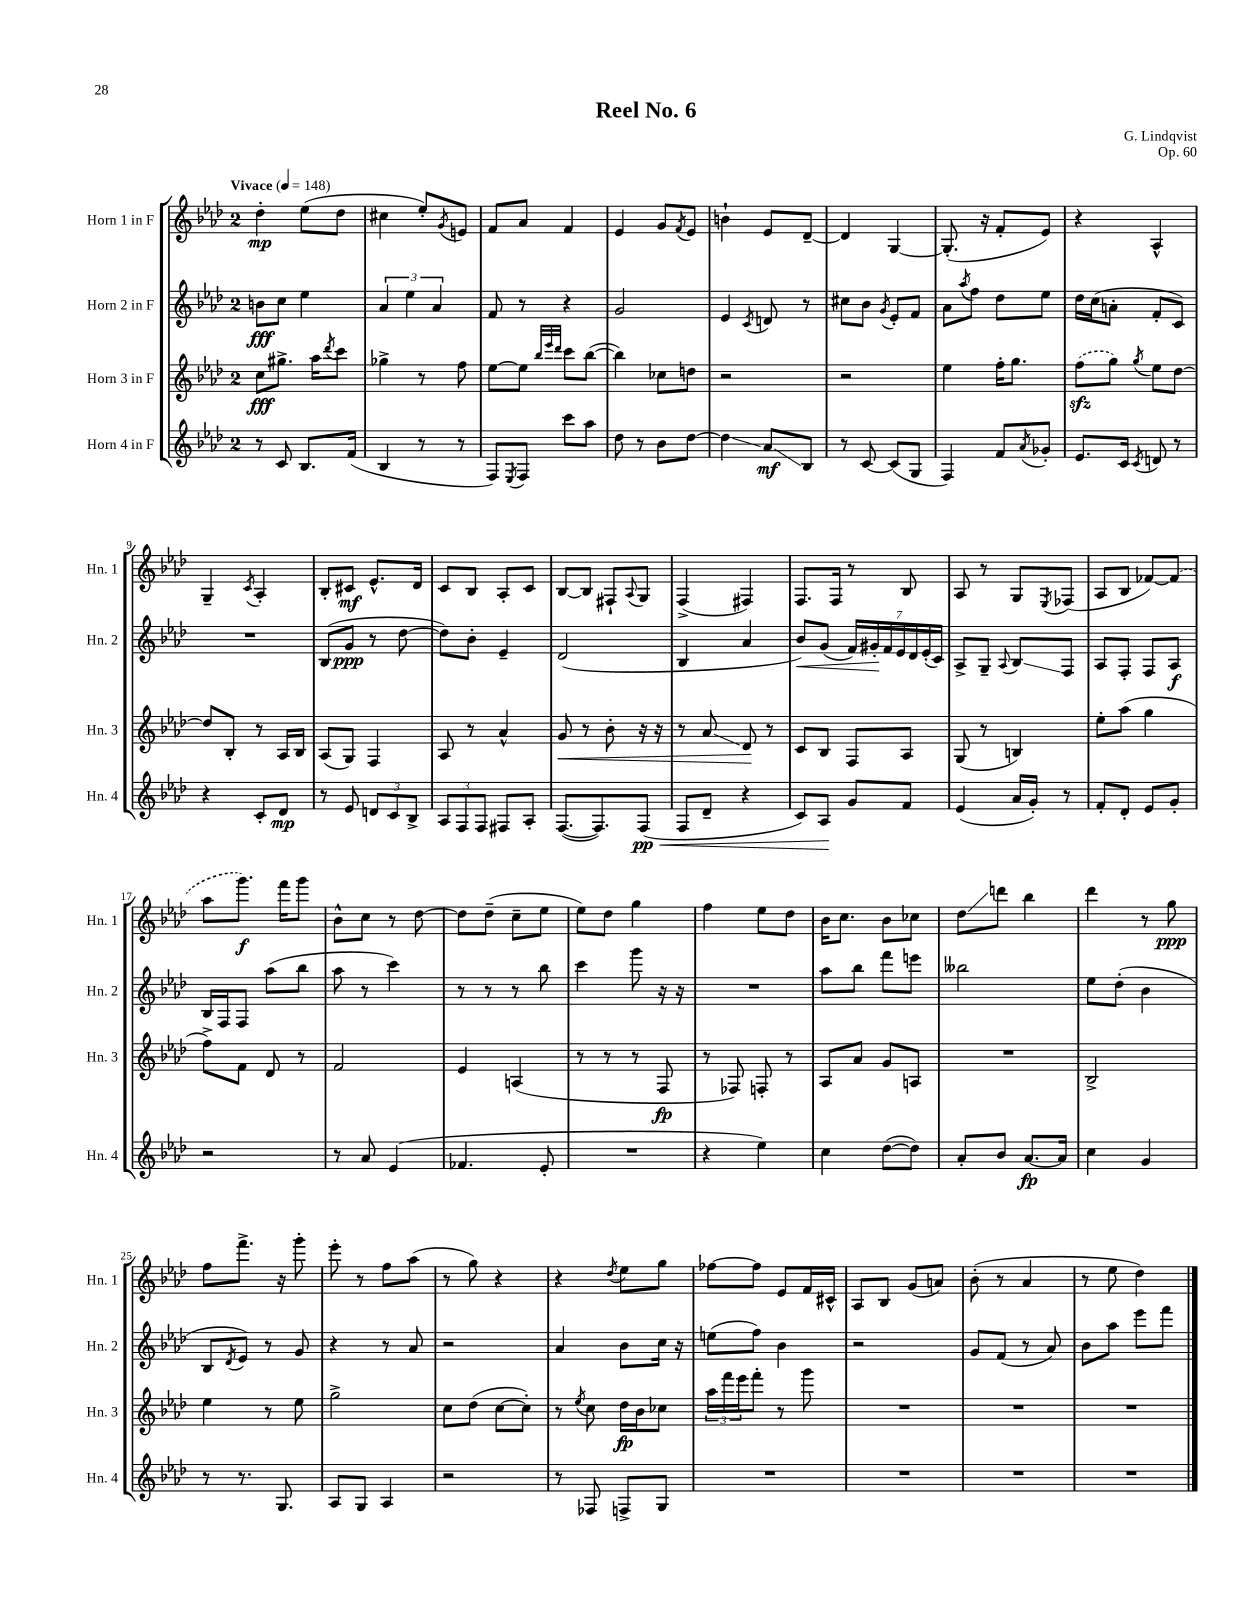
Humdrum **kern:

**kern	**kern	**kern	**kern
*staff4	*staff3	*staff2	*staff1
*clefG2	*clefG2	*clefG2	*clefG2
*k[b-e-a-d-]	*k[b-e-a-d-]	*k[b-e-a-d-]	*k[b-e-a-d-]
*M2/4	*M2/4	*M2/4	*M2/4
*MM148	*MM148	*MM148	*MM148
8r	8cc	8b	4dd-'
8c	8.gg#^	8cc	.
8.B-	.	4ee-	(8ee-
.	16aa-	.	.
.	8qddd-	.	.
.	8ccc	.	8dd-
(16f	.	.	.
=	=	=	=
4B-	4gg-^	6a-	4cc#
.	.	6ee-	.
8r	8r	.	8ee-')
.	.	6a-	.
.	.	.	8qg
8r	8ff	.	8e
=	=	=	=
8F)	[8ee-	8f	8f
8qE-	.	.	.
8F	8ee-]	8r	8a-
.	32qqbb-	.	.
.	32qqeee-	.	.
.	32qqddd-	.	.
8ccc	8ccc	4r	4f
8aa-	([8bb-	.	.
=	=	=	=
8dd-	4bb-])	2g	4e-
8r	.	.	.
8b-	8cc-	.	8g
.	.	.	8qf
[8dd-	8dd	.	8e-
=	=	=	=
4dd-]	2r	4e-	4b`
.	.	8qc	.
8a-	.	8d	8e-
8B-	.	8r	[8d-~
=	=	=	=
8r	2r	8cc#	4d-]
[8c	.	8b-	.
.	.	8qg	.
(8c]	.	8e-'	[4G
8G	.	8f	.
=	=	=	=
4F)	4ee-	8a-	(8.G']
.	.	8qaa-	.
.	.	8ff	.
.	.	.	16r
8f	16ff'	8dd-	8f'
.	8.gg	.	.
8qa-	.	.	.
8g-'	.	8ee-	8e-)
=	=	=	=
8.e-	(8ff	16dd-	4r
.	.	(16cc	.
.	8gg)	8a'	.
16c	.	.	.
8qc	8qgg	.	.
8d	8ee-	8f'	4A-^^
8r	[8dd-	8c)	.
=	=	=	=
4r	8dd-]	2r	4G~
.	8B-'	.	.
.	.	.	8qc
8c'	8r	.	4A-'
8d-	16A-	.	.
.	16B-	.	.
=	=	=	=
8r	(8A-	(8B-	8B-'
8e-	8G)	8g	8c#
12d	4F	8r	8.e-^^
12c	.	.	.
.	.	[8dd-	.
12B-^	.	.	.
.	.	.	16d-
=	=	=	=
12A-	8A-	8dd-])	8c
12F	.	.	.
.	8r	8b-'	8B-
12F	.	.	.
8F#	4a-^^	4e-~	8A-'
8A-'	.	.	8c
=	=	=	=
([8.F	8g	(2d-	[8B-
.	8r	.	8B-]
8.F])	.	.	.
.	8b-'	.	8F#`
.	.	.	8qqA-
(8F	16r	.	8G
.	16r	.	.
=	=	=	=
8F	8r	4B-	(4F^
8d-~	8a-	.	.
4r	8d-	4a-	4F#)
.	8r	.	.
=	=	=	=
8c)	8c	8b-)	8.F
8A-	8B-	(8g	.
.	.	.	16F
8g	8F	28f)	8r
.	.	28g#'	.
.	.	28f	.
.	.	28e-	.
8f	8A-	.	8B-
.	.	28d-	.
.	.	(28e-'	.
.	.	28c)	.
=	=	=	=
(4e-	(8G	8A-^	8A-
.	8r	8G~	8r
.	.	8qqA-	.
16a-	4B)	8B-	8G
16g')	.	.	.
.	.	.	8qE-
8r	.	8F	(8F-
=	=	=	=
8f'	8ee-'	8A-	8A-
8d-'	(8aa-	8F'	8B-
8e-	4gg	8F	[8f-)
8g'	.	8A-	(8f-]
=	=	=	=
2r	8ff^)	16B-	8aa-
.	.	16F	.
.	8f	8F	8.ggg)
.	8d-	(8aa-	.
.	.	.	16fff
.	8r	8bb-	8ggg
=	=	=	=
8r	2f	8aa-	8b-^^
8a-	.	8r	8cc
(4e-	.	4ccc)	8r
.	.	.	[8dd-
=	=	=	=
4.f-	4e-	8r	8dd-]
.	.	8r	(8dd-~
.	(4A	8r	8cc~
8e-'	.	8bb-	8ee-
=	=	=	=
2r	8r	4ccc	8ee-)
.	8r	.	8dd-
.	8r	8ggg	4gg
.	8F	16r	.
.	.	16r	.
=	=	=	=
4r	8r	2r	4ff
.	8F-)	.	.
4ee-)	8F'	.	8ee-
.	8r	.	8dd-
=	=	=	=
4cc	8A-	8aa-	16b-
.	.	.	8.cc
.	8a-	8bb-	.
([8dd-	8g	8fff	8b-
8dd-])	8A	8eee	8cc-
=	=	=	=
8a-'	2r	2bb--	8dd-
8b-	.	.	8ddd
[8.a-	.	.	4bb-
16a-]	.	.	.
=	=	=	=
4cc	2B-^	8ee-	4ddd-
.	.	(8dd-'	.
4g	.	4b-	8r
.	.	.	8gg
=	=	=	=
8r	4ee-	8B-	8ff
.	.	8qd-	.
8.r	.	8e-)	8.fff^
.	8r	8r	.
8.G	.	.	16r
.	8ee-	8g	8ggg'
=	=	=	=
8A-	2gg^	4r	8eee-'
8G	.	.	8r
4A-	.	8r	8ff
.	.	8a-	(8aa-
=	=	=	=
2r	8cc	2r	8r
.	(8dd-	.	8gg)
.	[8cc	.	4r
.	8cc'])	.	.
=	=	=	=
8r	8r	4a-	4r
.	8qee-	.	.
8F-	8cc	.	.
.	.	.	8qdd-
8F^	16dd-	8b-	8ee-
.	16b-	.	.
8G	8cc-	16cc	8gg
.	.	16r	.
=	=	=	=
2r	24aa-	(8ee	[8ff-
.	24fff	.	.
.	24eee-	.	.
.	8fff'	8ff)	8ff-]
.	8r	4b-	8e-
.	8ggg	.	16f
.	.	.	16c#^^
=	=	=	=
2r	2r	2r	8A-
.	.	.	8B-
.	.	.	(8g
.	.	.	8a)
=	=	=	=
2r	2r	8g	(8b-'
.	.	(8f	8r
.	.	8r	4a-
.	.	8a-)	.
=	=	=	=
2r	2r	8b-	8r
.	.	8aa-	8ee-
.	.	8eee-	4dd-)
.	.	8fff	.
==	==	==	==
*-	*-	*-	*-
